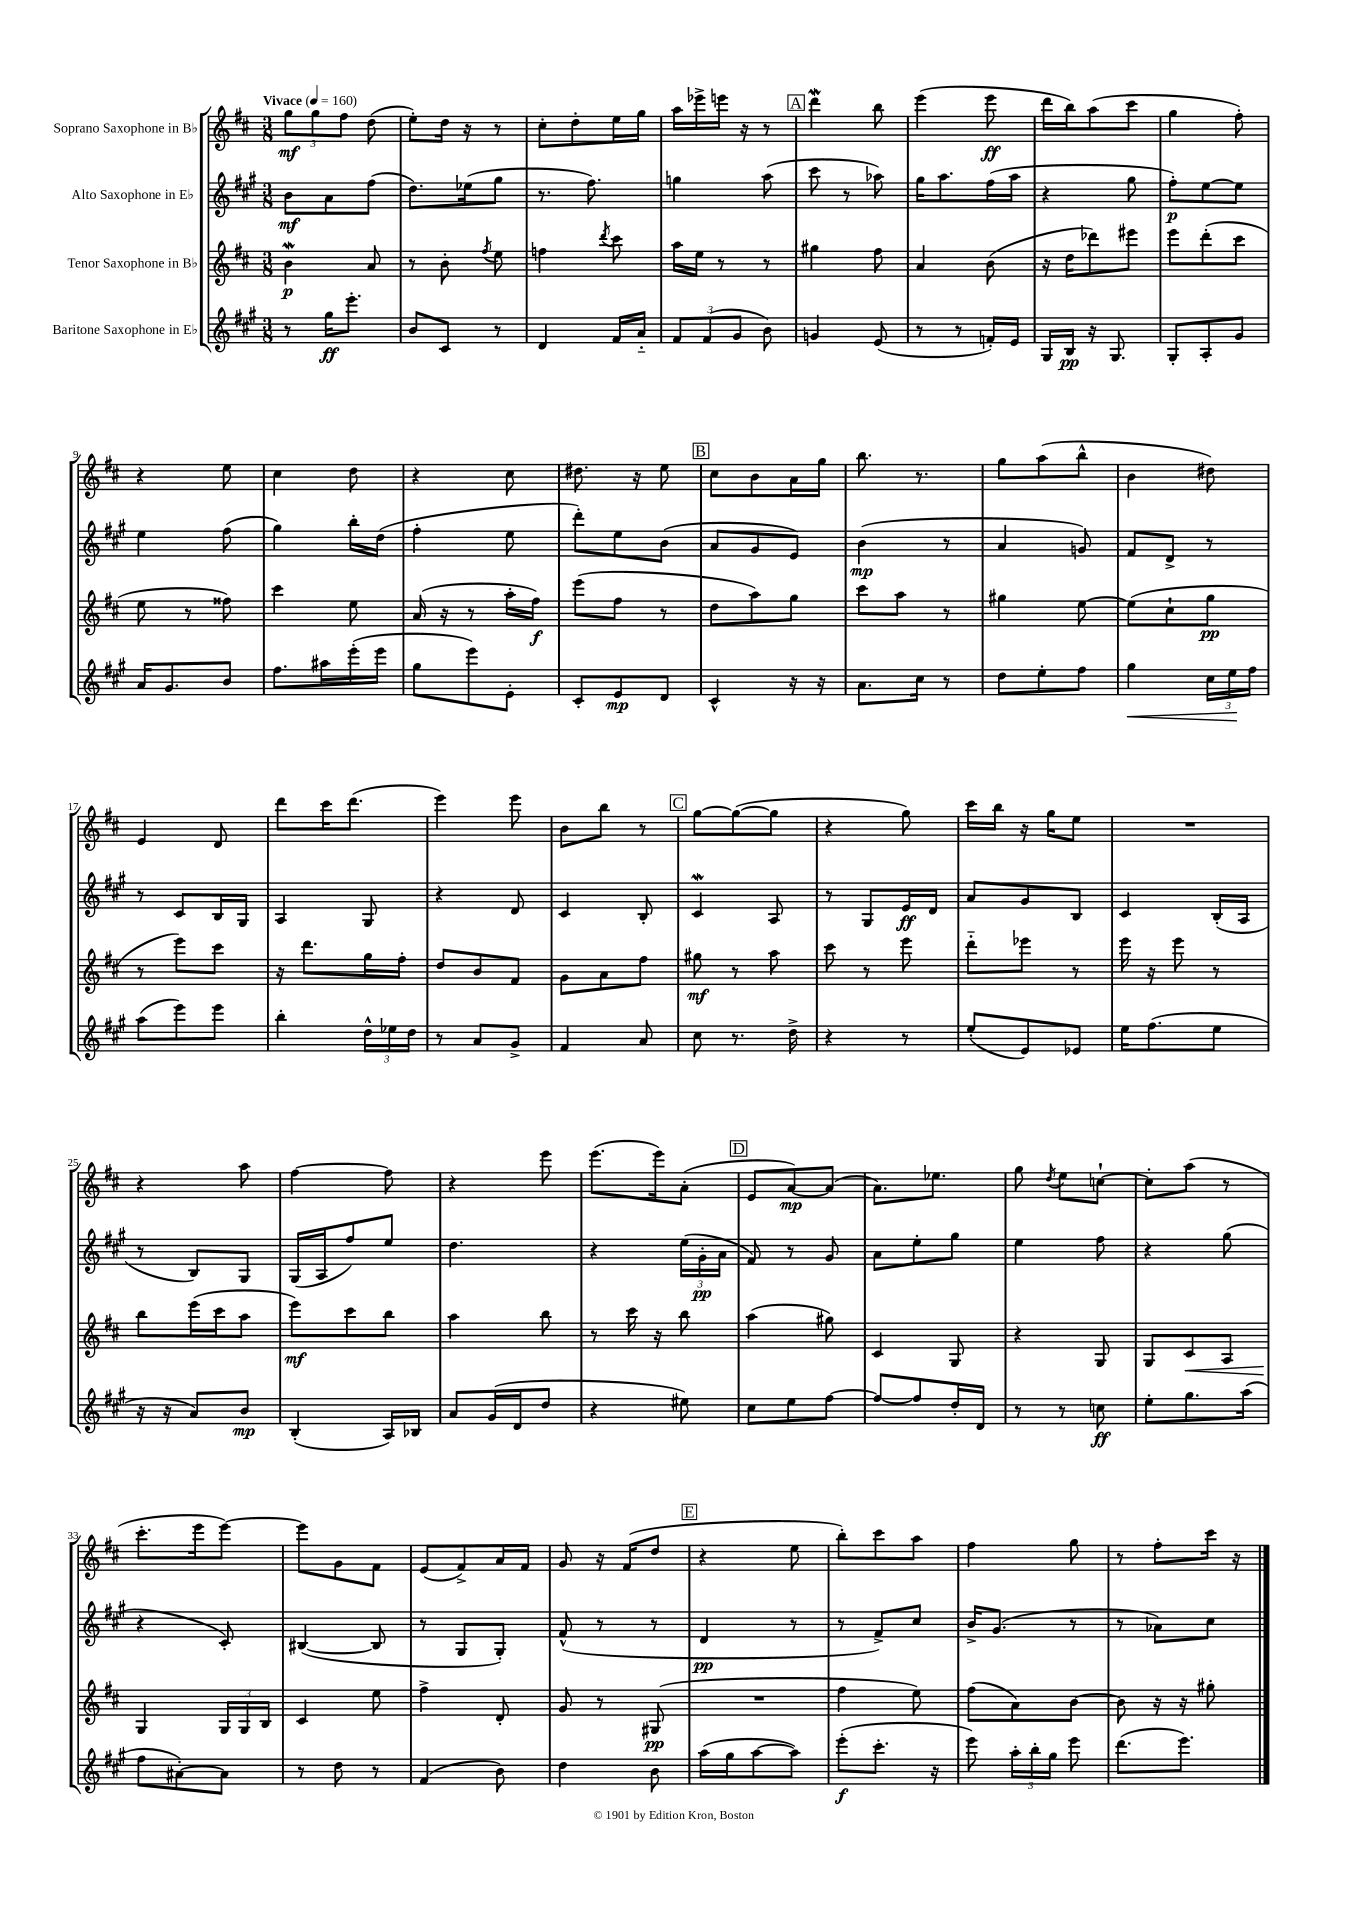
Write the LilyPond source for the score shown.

<<
\new StaffGroup <<
\new Staff = "s0" \with { instrumentName = "Soprano Saxophone in Bb" } {
    \clef treble \key d \major \numericTimeSignature \time 3/8 \tempo "Vivace" 4 = 160
    \autoBeamOff \tuplet 3/2 { g''8[\mf g''8 fis''8] } d''8( |
    e''8[-.) d''16] r16 r8 |
    cis''8[-. d''8-. e''16 g''16] |
    a''16[ ees'''16-> e'''16] r16 r8 |
    \mark \markup { \box "A" } d'''4\mordent b''8 |
    e'''4( e'''8\ff |
    d'''16[ b''16) a''8( cis'''8] |
    g''4 fis''8-.) |
    r4 e''8 |
    cis''4 d''8 |
    r4 cis''8 |
    dis''8. r16 e''8 |
    \mark \markup { \box "B" } cis''8[ b'8 a'16 g''16] |
    b''8. r8. |
    g''8[ a''8( b''8]-^ |
    b'4 dis''8) |
    e'4 d'8 |
    d'''8[ cis'''16 d'''8.]( |
    e'''4) e'''8 |
    b'8[ b''8] r8 |
    \mark \markup { \box "C" } g''8[~ g''8~( g''8] |
    r4 g''8) |
    cis'''16[ b''16] r16 g''16[ e''8] |
    R4. |
    r4 a''8 |
    fis''4~ fis''8 |
    r4 e'''8 |
    e'''8.[( e'''16) a'8]-.( |
    \mark \markup { \box "D" } e'8[ a'8~\mp) a'8]( |
    a'8.[) ees''8.] |
    g''8 \acciaccatura { d''8 } e''8[ c''8]~-! |
    c''8[-. a''8]( r8 |
    cis'''8.[-. e'''16 e'''8]~) |
    e'''8[ g'8 fis'8] |
    e'8[( fis'8->) a'16 fis'16] |
    g'8 r16 fis'16[( d''8] |
    \mark \markup { \box "E" } r4 e''8 |
    b''8[-.) cis'''8 a''8] |
    fis''4 g''8 |
    r8 fis''8[-. cis'''16] r16 \bar "|." |
}
\new Staff = "s1" \with { instrumentName = "Alto Saxophone in Eb" } {
    \clef treble \key a \major \numericTimeSignature \time 3/8
    \autoBeamOff b'8[\mf a'8 fis''8]( |
    d''8.[) ees''16( gis''8] |
    r8. fis''8.) |
    g''4 a''8( |
    \mark \markup { \box "A" } cis'''8 r8 aes''8) |
    gis''16[ a''8. fis''16( a''16] |
    r4 gis''8 |
    fis''8[-.\p) e''8~ e''8] |
    e''4 fis''8( |
    gis''4) b''16[-. d''16]( |
    fis''4-. e''8 |
    d'''8[-.) e''8 b'8]( |
    \mark \markup { \box "B" } a'8[ gis'8 e'8]) |
    b'4\mp( r8 |
    a'4 g'8) |
    fis'8[ d'8]-> r8 |
    r8 cis'8[ b16 gis16] |
    a4 gis8 |
    r4 d'8 |
    cis'4 b8-. |
    \mark \markup { \box "C" } cis'4\mordent a8 |
    r8 gis8[ e'16\ff d'16] |
    a'8[ gis'8 b8] |
    cis'4 b16[-.( a16] |
    r8 b8[) gis8] |
    gis16[( a16 fis''8) e''8] |
    d''4. |
    r4 \tuplet 3/2 { e''16[( gis'16-.\pp a'16] } |
    \mark \markup { \box "D" } fis'8) r8 gis'8 |
    a'8[ e''8-. gis''8] |
    e''4 fis''8 |
    r4 gis''8( |
    r4 cis'8-.) |
    bis4~( bis8 |
    r8 gis8[ gis8]-.) |
    fis'8-^( r8 r8 |
    \mark \markup { \box "E" } d'4\pp r8 |
    r8 fis'8[->) cis''8] |
    b'16[-> gis'8.]( r8 |
    r8 aes'8[) cis''8] \bar "|." |
}
\new Staff = "s2" \with { instrumentName = "Tenor Saxophone in Bb" } {
    \clef treble \key d \major \numericTimeSignature \time 3/8
    \autoBeamOff b'4\mordent\p a'8 |
    r8 b'8-. \acciaccatura { fis''8 } e''8 |
    f''4 \acciaccatura { d'''8 } cis'''8 |
    a''16[ e''16] r8 r8 |
    \mark \markup { \box "A" } gis''4 fis''8 |
    a'4 b'8( |
    r16 d''16[ des'''8) eis'''8] |
    e'''8[ d'''8-.( cis'''8] |
    e''8 r8 fisis''8) |
    cis'''4 e''8 |
    a'16( r16 r8 a''16[-. fis''16]\f) |
    e'''8[( fis''8] r8 |
    \mark \markup { \box "B" } d''8[ a''8) g''8] |
    cis'''8[ a''8] r8 |
    gis''4 e''8~ |
    e''8[( cis''8-! g''8]\pp |
    r8 e'''8[) cis'''8] |
    r16 d'''8.[ g''16 fis''16]-. |
    d''8[ b'8 fis'8] |
    g'8[ a'8 fis''8] |
    \mark \markup { \box "C" } gis''8\mf r8 a''8 |
    cis'''8 r8 e'''8 |
    d'''8[-_ ees'''8] r8 |
    e'''16 r16 e'''8 r8 |
    b''8[ e'''16( cis'''16 a''8] |
    e'''8[\mf) cis'''8 b''8] |
    a''4 b''8 |
    r8 cis'''16 r16 b''8 |
    \mark \markup { \box "D" } a''4( gis''8) |
    cis'4 g8 |
    r4 g8 |
    g8[ cis'8\< a8] |
    g4\! \tuplet 3/2 { g16[ g16 b16] } |
    cis'4 e''8 |
    fis''4-> d'8-. |
    g'8 r8 gis8\pp( |
    \mark \markup { \box "E" } R4. |
    fis''4 e''8) |
    fis''8[( a'8) b'8]~ |
    b'8 r16 r16 gis''8-. \bar "|." |
}
\new Staff = "s3" \with { instrumentName = "Baritone Saxophone in Eb" } {
    \clef treble \key a \major \numericTimeSignature \time 3/8
    \autoBeamOff r8 gis''16[\ff e'''8.]-. |
    b'8[ cis'8] r8 |
    d'4 fis'16[ a'16]-_ |
    \tuplet 3/2 { fis'8[ fis'8( gis'8] } b'8) |
    \mark \markup { \box "A" } g'4 e'8( |
    r8 r8 f'16[-.) e'16] |
    gis16[ b16]\pp r16 gis8. |
    gis8[-. a8-. gis'8] |
    a'16[ gis'8. b'8] |
    fis''8.[ ais''16 e'''16-.( e'''16] |
    gis''8[ e'''8) e'8]-. |
    cis'8[-. e'8\mp d'8] |
    \mark \markup { \box "B" } cis'4-^ r16 r16 |
    a'8.[ cis''16] r8 |
    d''8[ e''8-. fis''8] |
    gis''4\< \tuplet 3/2 { cis''16[ e''16\! fis''16] } |
    a''8[( e'''8) e'''8] |
    b''4-. \tuplet 3/2 { d''16[-^ ees''16 d''16] } |
    r8 a'8[ gis'8]-> |
    fis'4 a'8 |
    \mark \markup { \box "C" } cis''8 r8. d''16-> |
    r4 r8 |
    e''8[-.( e'8) ees'8] |
    e''16[ fis''8.( e''8] |
    r16 r16 a'8[) b'8]\mp |
    b4-.( a16[) bes16] |
    a'8[ gis'16( d'16 d''8] |
    r4 eis''8) |
    \mark \markup { \box "D" } cis''8[ e''8 fis''8]~ |
    fis''8[~ fis''8 d''16-. d'16] |
    r8 r8 c''8\ff |
    e''8[-. gis''8. a''16]( |
    fis''8[ ais'8~-.) ais'8] |
    r8 d''8 r8 |
    fis'4( b'8) |
    d''4 b'8 |
    \mark \markup { \box "E" } a''16[( gis''16 a''8~ a''8]) |
    e'''8[-.\f( cis'''8.]-. r16 |
    e'''8) \tuplet 3/2 { a''16[-. b''16-. gis''16] } e'''8 |
    d'''8.[( e'''8.]) \bar "|." |
}
>>
>>
